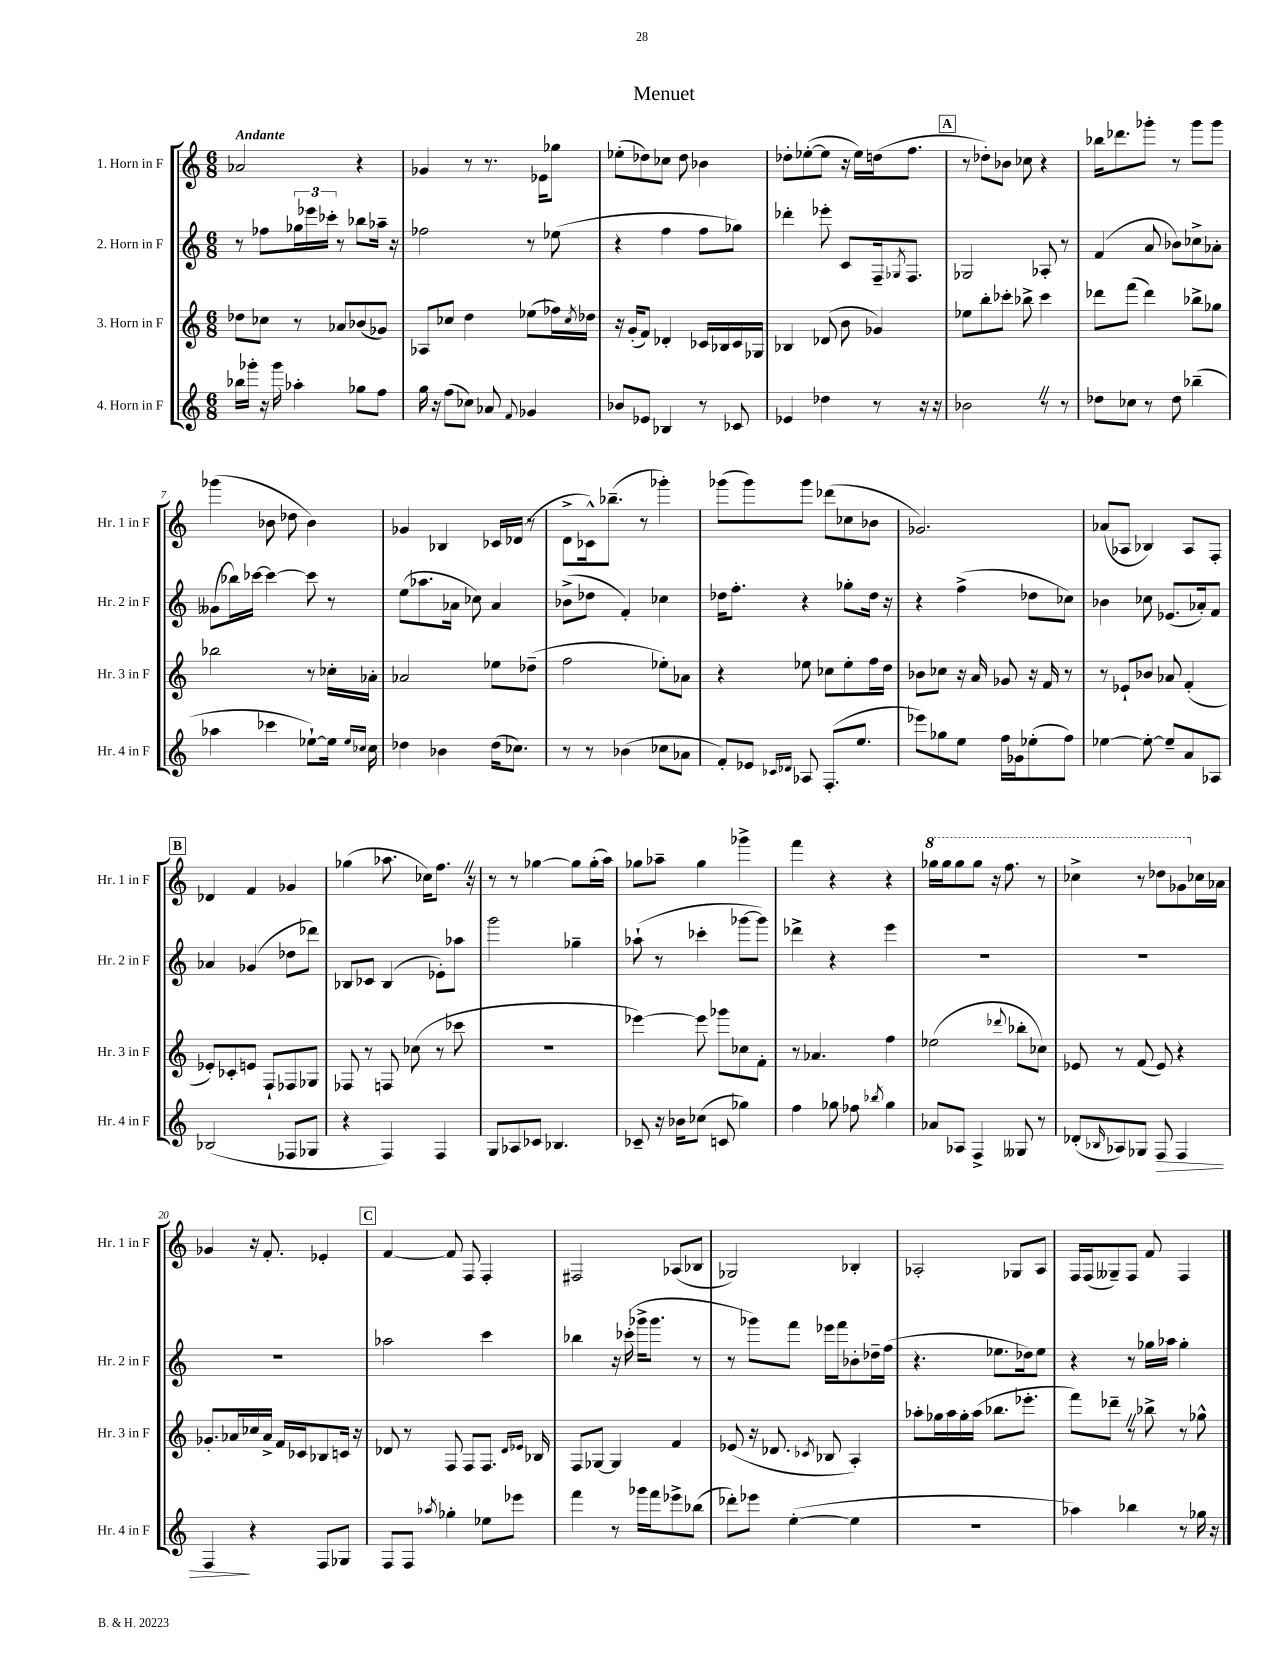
\header { title = "Menuet" }
<<
\new StaffGroup <<
\new Staff = "s0" \with { instrumentName = "1. Horn in F" shortInstrumentName = "Hr. 1 in F" } {
    \clef treble \key c \major \numericTimeSignature \time 6/8 \tempo "Andante"
    aes'2 r4 |
    ges'4 r8 r8. ees'16 ges''8 |
    ees''8-.( des''8) ces''8 des''8 bes'4 |
    des''8-. ees''8~-.( ees''8 r16 ees''16) d''16( f''8. |
    \mark \markup { \box "A" } r8 des''8-.) bes'8 ces''8 r4 |
    bes''16 des'''8. ges'''8-. r8 ges'''8 ges'''8 |
    ges'''4( bes'8 des''8 bes'4) |
    ges'4 bes4 ces'16 des'16( r8 |
    d'8-> ces'16-^) bes''8.--( r8 ges'''4-.) |
    ges'''8( ges'''8) ges'''8 des'''8( ces''8 bes'8 |
    ges'2.) |
    aes'8( aes8 bes4) aes8 f8-. |
    \mark \markup { \box "B" } des'4 f'4 ges'4 |
    ges''4( aes''8. ces''16) f''8. \once \override BreathingSign.text = \markup { \musicglyph "scripts.caesura.straight" } \breathe r16 |
    r8 r8 ges''4~ ges''8 ges''16-.( a''16) |
    ges''8 aes''8-- ges''4 ges'''4-> |
    f'''4 r4 r4 |
    \ottava #1 ges'''16 ges'''16 ges'''8 ges'''8 r16 f'''8. r8 |
    ces'''4-> r8 des'''8 ges''8 \ottava #0 ces''16 aes'16 |
    ges'4 r16 f'8.-. ees'4-. |
    \mark \markup { \box "C" } f'4~ f'8 f8 f4-. |
    fis2 aes8( bes8 |
    ges2) bes4-. |
    aes2-. ges8 aes8 |
    f16 f16( geses8--) f8 f'8 f4 \bar "|." |
}
\new Staff = "s1" \with { instrumentName = "2. Horn in F" shortInstrumentName = "Hr. 2 in F" } {
    \clef treble \key c \major \numericTimeSignature \time 6/8
    r8 fes''8 \tuplet 3/2 { ges''16 ees'''16 ces'''16-. } r8 bes''8 aes''16-- r16 |
    fes''2 r8 ees''8( |
    r4 f''4 f''8 ges''8) |
    des'''4-. ees'''8-. c'8 f16-- \acciaccatura { ges8 } f8. |
    \mark \markup { \box "A" } ges2 aes8-. r8 |
    f'4( a'8 bes'8) ces''8-> aes'8-. |
    geses'8( bes''16) ces'''16~ ces'''4~ ces'''8 r8 |
    e''8( aes''8. aes'16 ces''8) aes'4 |
    bes'8->( des''8 f'4-.) ces''4 |
    des''16 f''8.-. r4 ges''8-. des''16 r16 |
    r4 f''4->( des''8 ces''8) |
    bes'4 ces''8 ees'8.( aes'16-.) f'8 |
    \mark \markup { \box "B" } aes'4 ges'4( des''8 des'''8) |
    bes8 ces'8 bes4( ees'8-.) aes''8 |
    g'''2 ges''4-- |
    aes''8-!( r8 ces'''4-. ges'''8~ ges'''8) |
    des'''4-> r4 e'''4 |
    R2. |
    R2. |
    R2. |
    \mark \markup { \box "C" } aes''2 c'''4 |
    bes''4 r16 ces'''16-.( ges'''16-> ges'''8. r8 |
    r8 ges'''8) f'''8 ees'''16 f'''16 bes'8-. des''16-- f''16( |
    r4. ees''8. des''16) ees''8 |
    r4 r8 ges''16 aes''16 ges''4-. \bar "|." |
}
\new Staff = "s2" \with { instrumentName = "3. Horn in F" shortInstrumentName = "Hr. 3 in F" } {
    \clef treble \key c \major \numericTimeSignature \time 6/8
    des''8 ces''8 r8 aes'8 bes'8( ges'8) |
    aes8 ces''8 d''4 ees''8( fes''16) \acciaccatura { ces''8 } des''16 |
    r16 g'16-.( f'8) des'4-. ces'16 bes16 ces'16 ges16 |
    bes4 des'8( b'8 ges'4) |
    \mark \markup { \box "A" } ees''8 b''8-. ces'''8-. bes''8-> ces'''4 |
    des'''8 f'''8( des'''4) bes''8-> ges''8 |
    bes''2 r8 ces''16-. aes'16-. |
    aes'2 ees''8 des''8--( |
    f''2 ees''8-.) aes'8 |
    r4 ees''8 ces''8 ees''8-. f''16 d''16 |
    bes'8 ces''8 r16 a'16 ges'8 r16 f'16 r8 |
    r8 ees'8-! bes'8 aes'8 f'4-.( |
    \mark \markup { \box "B" } ees'8-.) ces'8-. e'8 f8-! fes8 ges8 |
    fes8 r8 f8 ces''8( r8 ces'''8 |
    R2. |
    ees'''4~) ees'''8 ges'''8 ces''8 f'8-. |
    r8 aes'4. f''4 |
    ees''2( \appoggiatura { des'''8 } bes''8-. ces''8) |
    ees'8 r8 f'8( ees'8) r4 |
    ges'8.-. aes'16 ces''16 aes'16-> f'16 ces'16 bes8 c'16 r16 |
    \mark \markup { \box "C" } des'8 r8 f8 f8 f8. \grace { des'16 ees'16 } bes16 |
    f8 ges8~ ges4 f'4 |
    ees'8( r16 des'8. \acciaccatura { ces'8 } bes8 a4-.) |
    aes''8-. ges''16 aes''16 ges''16-. aes''16( bes''8. ees'''8.-. |
    f'''8) des'''8-- \once \override BreathingSign.text = \markup { \musicglyph "scripts.caesura.straight" } \breathe r8 bes''8-> r8 ges''8-^ \bar "|." |
}
\new Staff = "s3" \with { instrumentName = "4. Horn in F" shortInstrumentName = "Hr. 4 in F" } {
    \clef treble \key c \major \numericTimeSignature \time 6/8
    bes''16 ges'''16-. r16 ges'''16 aes''4-. ges''8 f''8 |
    g''16 r16 f''8( ces''8) aes'8 \appoggiatura { f'8 } ges'4 |
    bes'8 ees'8 bes4 r8 ces'8 |
    ees'4 des''4 r8 r16 r16 |
    \mark \markup { \box "A" } bes'2 \once \override BreathingSign.text = \markup { \musicglyph "scripts.caesura.straight" } \breathe r8 r8 |
    des''8 ces''8 r8 des''8 bes''4--( |
    aes''4 ces'''4 ees''8~-!) ees''16 \grace { ees''16 ces''16 } ces''16 |
    des''4 bes'4 des''16( ces''8.) |
    r8 r8 bes'4( ces''8 aes'8 |
    f'8-.) ees'8 \grace { ces'16 des'16 } aes8 f8.-.( e''8. |
    ees'''8) ges''8 e''8 f''16 ges'16 ees''8-.( f''8) |
    ees''4~ ees''8~-. ees''8-- a'8 aes8 |
    \mark \markup { \box "B" } bes2( fes8 ges8 |
    r4 f4) f4 |
    g8 aes8 ces'8 bes4. |
    ces'8-- r16 bes'16 ces''8( c'8 ges''4) |
    f''4 ges''8 fes''8 \acciaccatura { bes''8 } ges''4 |
    aes'8 aes8 f4-> geses8 r8 |
    des'8-.( \grace { bes16 } aes8) ges8 f8\> f4 |
    f4\! r4 f8 ges8 |
    \mark \markup { \box "C" } f8 f8 \acciaccatura { aes''8 } ges''4-. ees''8 ees'''8 |
    f'''4 r8 ges'''16 f'''16 ees'''8-> bes''8( |
    des'''8-.) ees'''8 e''4~-.( e''4 |
    R2. |
    aes''4) bes''4 r8 ges''16 r16 \bar "|." |
}
>>
>>
